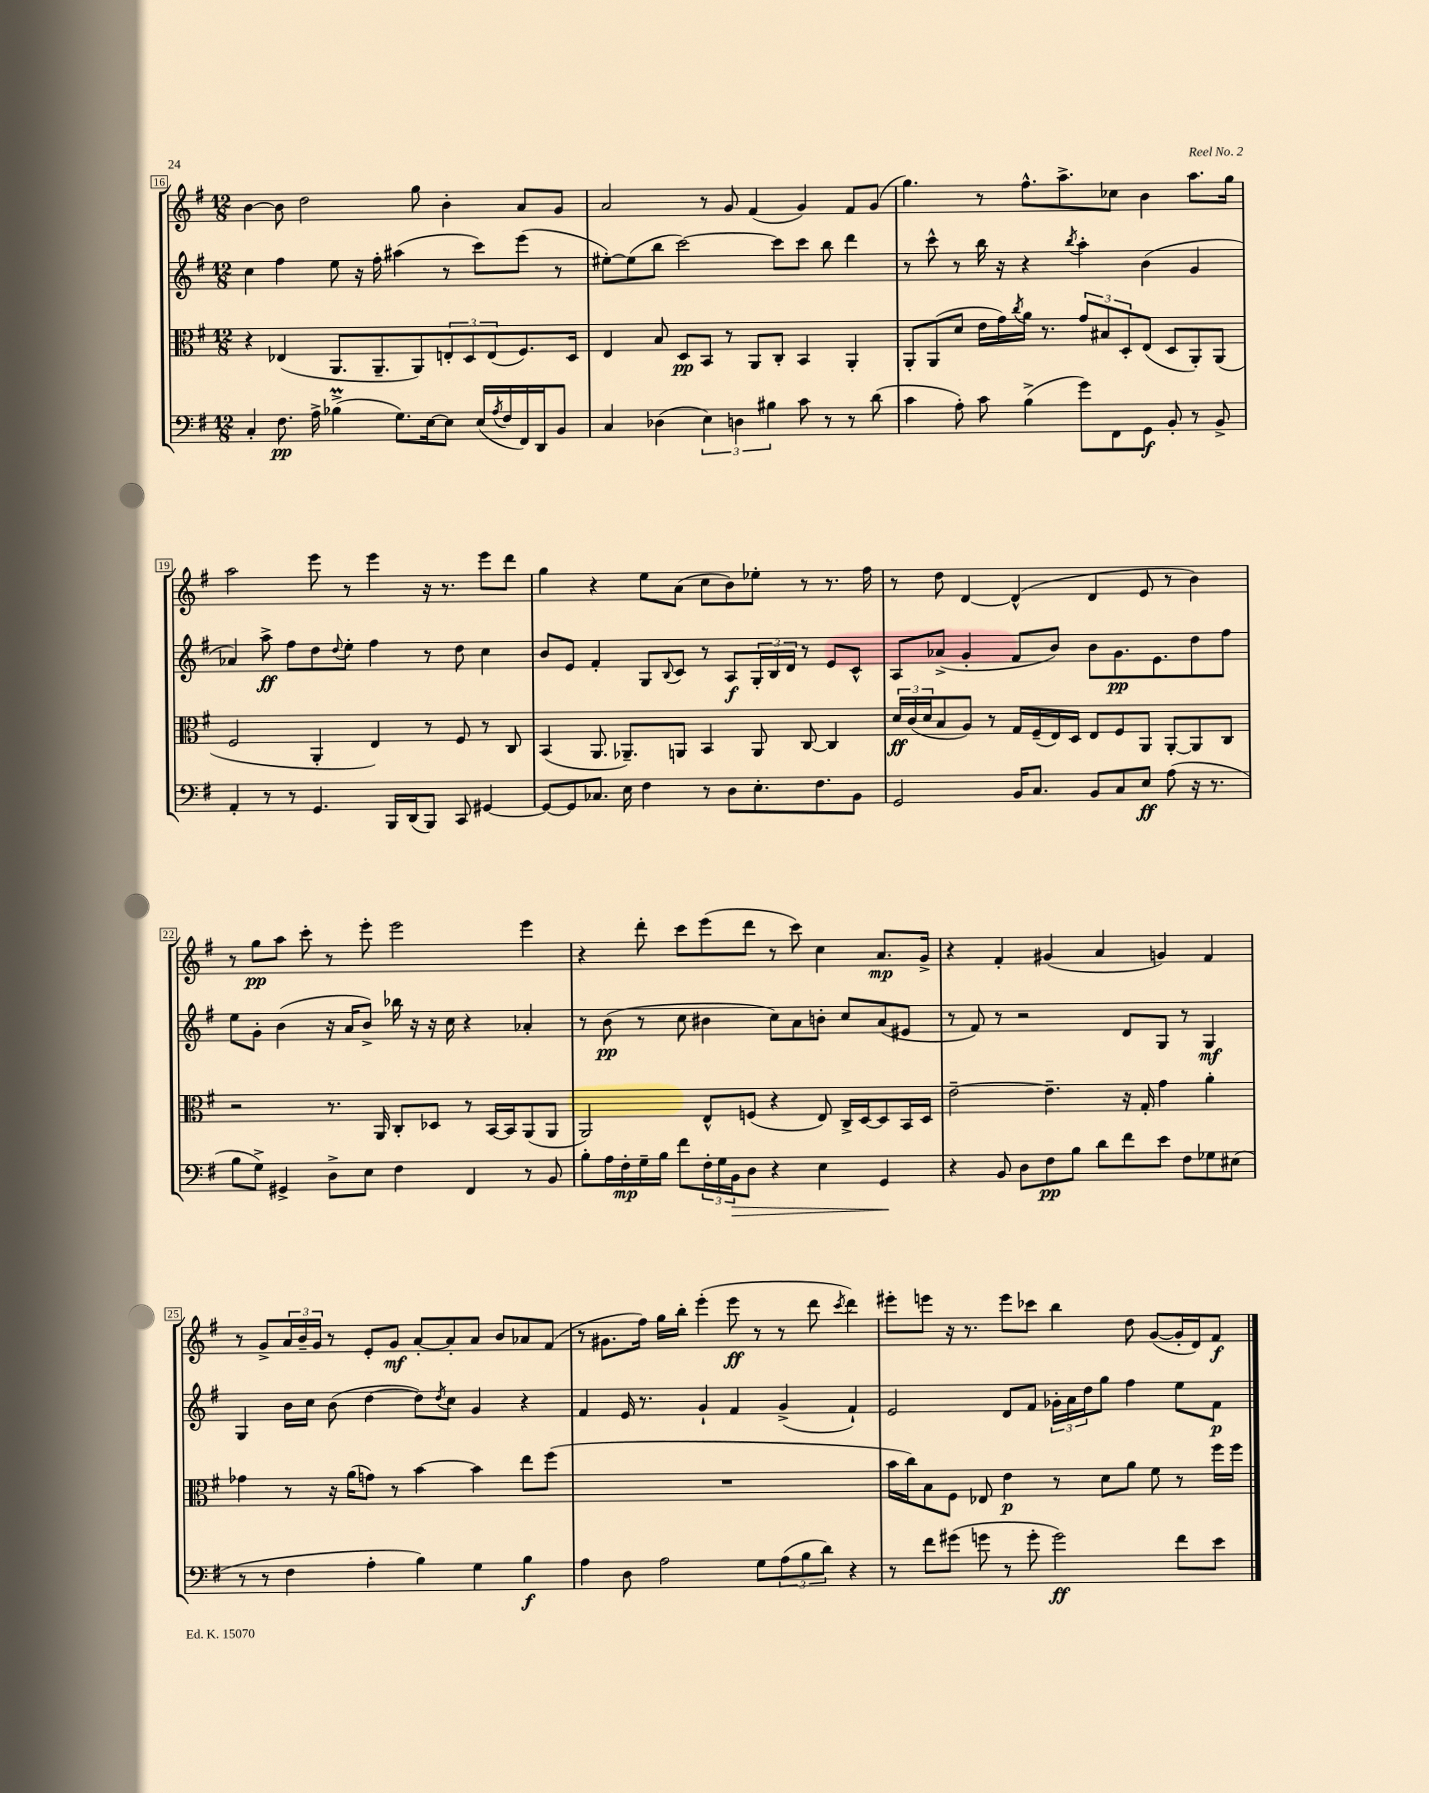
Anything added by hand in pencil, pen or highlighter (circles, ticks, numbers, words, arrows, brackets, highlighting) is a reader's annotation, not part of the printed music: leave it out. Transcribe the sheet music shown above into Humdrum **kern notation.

**kern	**kern	**kern	**kern
*staff4	*staff3	*staff2	*staff1
*clefF4	*clefC3	*clefG2	*clefG2
*k[f#]	*k[f#]	*k[f#]	*k[f#]
*M12/8	*M12/8	*M12/8	*M12/8
4C'	4r	4cc	[4b
8.F#	(4E-	4ff#	8b]
.	.	.	2dd
16A^	.	.	.
(4B-^	8.AA	8ee	.
.	.	16r	.
.	8.AA~	16ff#'	.
8.G)	.	(4aa#	.
.	8AA)	.	8gg
[16E	.	.	.
8E]	12E'	8r	4b'
.	12D	.	.
(16E	.	8ccc)	.
.	(12E	.	.
8qA	.	.	.
16F#	.	.	.
16FF#)	8.F#)	(8eee	8a
16DD	.	.	.
8BB	.	8r	8g
.	16D	.	.
=	=	=	=
4C	4E	[8ee#')	2a
.	.	(8ee#]	.
(4D-	8B	8bb	.
.	8D	[2ccc)	.
6E)	8BB	.	8r
.	8r	.	8g
6D	.	.	.
.	8AA	.	(4f#
6B#	.	.	.
.	8C'	8ccc]	.
8c	4BB	8ccc	4g)
8r	.	8bb	.
8r	4AA'	4ddd	8f#
(8d	.	.	(8g
=	=	=	=
4c	8AA'	8r	4.gg)
.	(8AA	8ccc^^	.
8A')	8d	8r	.
8c	16e	16bb	8r
.	16g)	16r	.
.	8qcc	.	.
(4B^	16a	4r	8.ff#^^
.	8.r	.	.
.	.	.	8.aa^
.	.	8qbb	.
8g)	12g	4aa'	.
.	12B#	.	.
8FF#	.	.	8cc-
.	12D'	.	.
8GG	(8E	(4b	4b
8BB'	8D	.	.
8r	8AA')	4g	8.aa
8BB^	(8AA	.	.
.	.	.	16gg
=	=	=	=
4AA'	2F#	4a-)	2aa
8r	.	8aa^	.
8r	.	8ff#	.
4.GG	4AA'	8dd	8eee
.	.	8qqdd	.
.	.	8ee'	8r
.	4E)	4ff#	4eee
16BBB	.	.	.
(16DD	.	.	.
8BBB)	8r	8r	16r
.	.	.	8.r
8CC	8F#	8dd	.
[4GG#	8r	4cc	8eee
.	8C	.	8ddd
=	=	=	=
8GG#_	(4BB	8b	4gg
8GG#]	.	8e	.
8.C-	8.AA	4f#'	4r
16E	8.AA-~)	.	.
4F#	.	8G	8ee
.	.	8qqB	.
.	8AA	8c	(8a
8r	4BB	8r	8cc
8D	.	8A	8b)
8.E'	8AA	24G'	8ee-'
.	.	24B	.
.	.	24d	.
.	[8C	8r	8r
8.F#	.	.	.
.	4C]	8e	8.r
8BB	.	8c^^	.
.	.	.	16ff#
=	=	=	=
2GG	24d	8A	8r
.	(24c	.	.
.	24d	.	.
.	8B	(8a-^	8dd
.	8A)	4g'	[4d
.	8r	.	.
16BB	16G	8f#	(4d^^]
8.C	(16F#~	.	.
.	16E)	8b)	.
.	16D	.	.
8BB	8E	8b	4d
8C	8F#	8.g	.
8E	8AA	.	8e
.	.	8.e	.
(8A	[8AA'	.	8r
16r	8AA]	8dd	4b)
8.r	.	.	.
.	8C	8ff#	.
=	=	=	=
8B	2r	8ee	8r
8G^)	.	8g'	8gg
4GG#^	.	(4b	8aa
.	.	.	8ccc'
8D^	8.r	16r	8r
.	.	16a	.
8E	.	8b^)	8eee'
.	16AA	.	.
4F#	8C'	16bb-	2eee
.	.	16r	.
.	8D-	16r	.
.	.	16cc	.
4FF#	8r	4r	.
.	[16BB	.	.
.	16BB]	.	.
8r	(8AA	4a-'	4eee
8BB	8AA	.	.
=	=	=	=
8B'	2AA)	8r	4r
16A	.	(8b	.
16F#'	.	.	.
16G~	.	8r	8ddd'
16B	.	.	.
8f#	.	8cc	8ccc
24F#'	8E^^	4b#	(8eee
24G	.	.	.
24BB	.	.	.
8D	(8F	.	8ddd
4r	4r	8cc)	8r
.	.	8a	8ccc)
4E	8E)	8b'	4cc
.	16C^	8cc	.
.	[16D	.	.
4GG	8D]	(8a	8.a
.	16BB	8e#	.
.	16D	.	16g^
=	=	=	=
4r	[2e~	8r	4r
.	.	8f#)	.
8BB	.	8r	4f#'
8D	.	2r	.
8F#	4.e~]	.	(4g#
8B	.	.	.
8d	.	.	4a
8f#	16r	8d	.
.	16G'	.	.
8e	4g	8G	4g)
8F#	.	8r	.
8G-	4a'	4G	4f#
(8E#	.	.	.
=	=	=	=
8r	4g-	4G	8r
8r	.	.	8g^
4F#	8r	16b	24a
.	.	.	24b~
.	.	16cc	.
.	.	.	24g
.	16r	(8b	8r
.	(16a	.	.
4A'	8g)	[4dd	8e'
.	8r	.	8g
4B)	[4b	8dd])	[8a'
.	.	8qdd	.
.	.	8cc	8a']
4G	4b]	4g	8a
.	.	.	8b
4B	8ee	4r	8a-
.	(8ff#	.	(8f#
=	=	=	=
4A	1.r	4f#	8r
.	.	.	8.g#
8D	.	16e	.
.	.	8.r	16ff#)
2A	.	.	16gg
.	.	.	16bb'
.	.	4g`	(4eee'
.	.	4f#	8eee
8G	.	.	8r
(12A	.	(4g^	8r
12B	.	.	.
.	.	.	8ddd
12d)	.	.	.
.	.	.	8qccc
4r	.	4f#`)	4ddd)
=	=	=	=
8r	16b	2e	8eee#'
.	16cc)	.	.
8f#	8B	.	8eee
(8g#	8F#	.	16r
.	.	.	8.r
8g	8E-	.	.
8r	4e	8d	8eee
8g'	.	8f#	8ccc-
2g)	8r	24g-'	4bb
.	.	24a	.
.	.	24dd	.
.	8d	8gg	.
.	8a	4ff#	8dd
.	8f#	.	([8g
8f#	8r	8ee	16g']
.	.	.	16d)
8e	16ff#	8f#	8f#
.	16ff#	.	.
==	==	==	==
*-	*-	*-	*-
